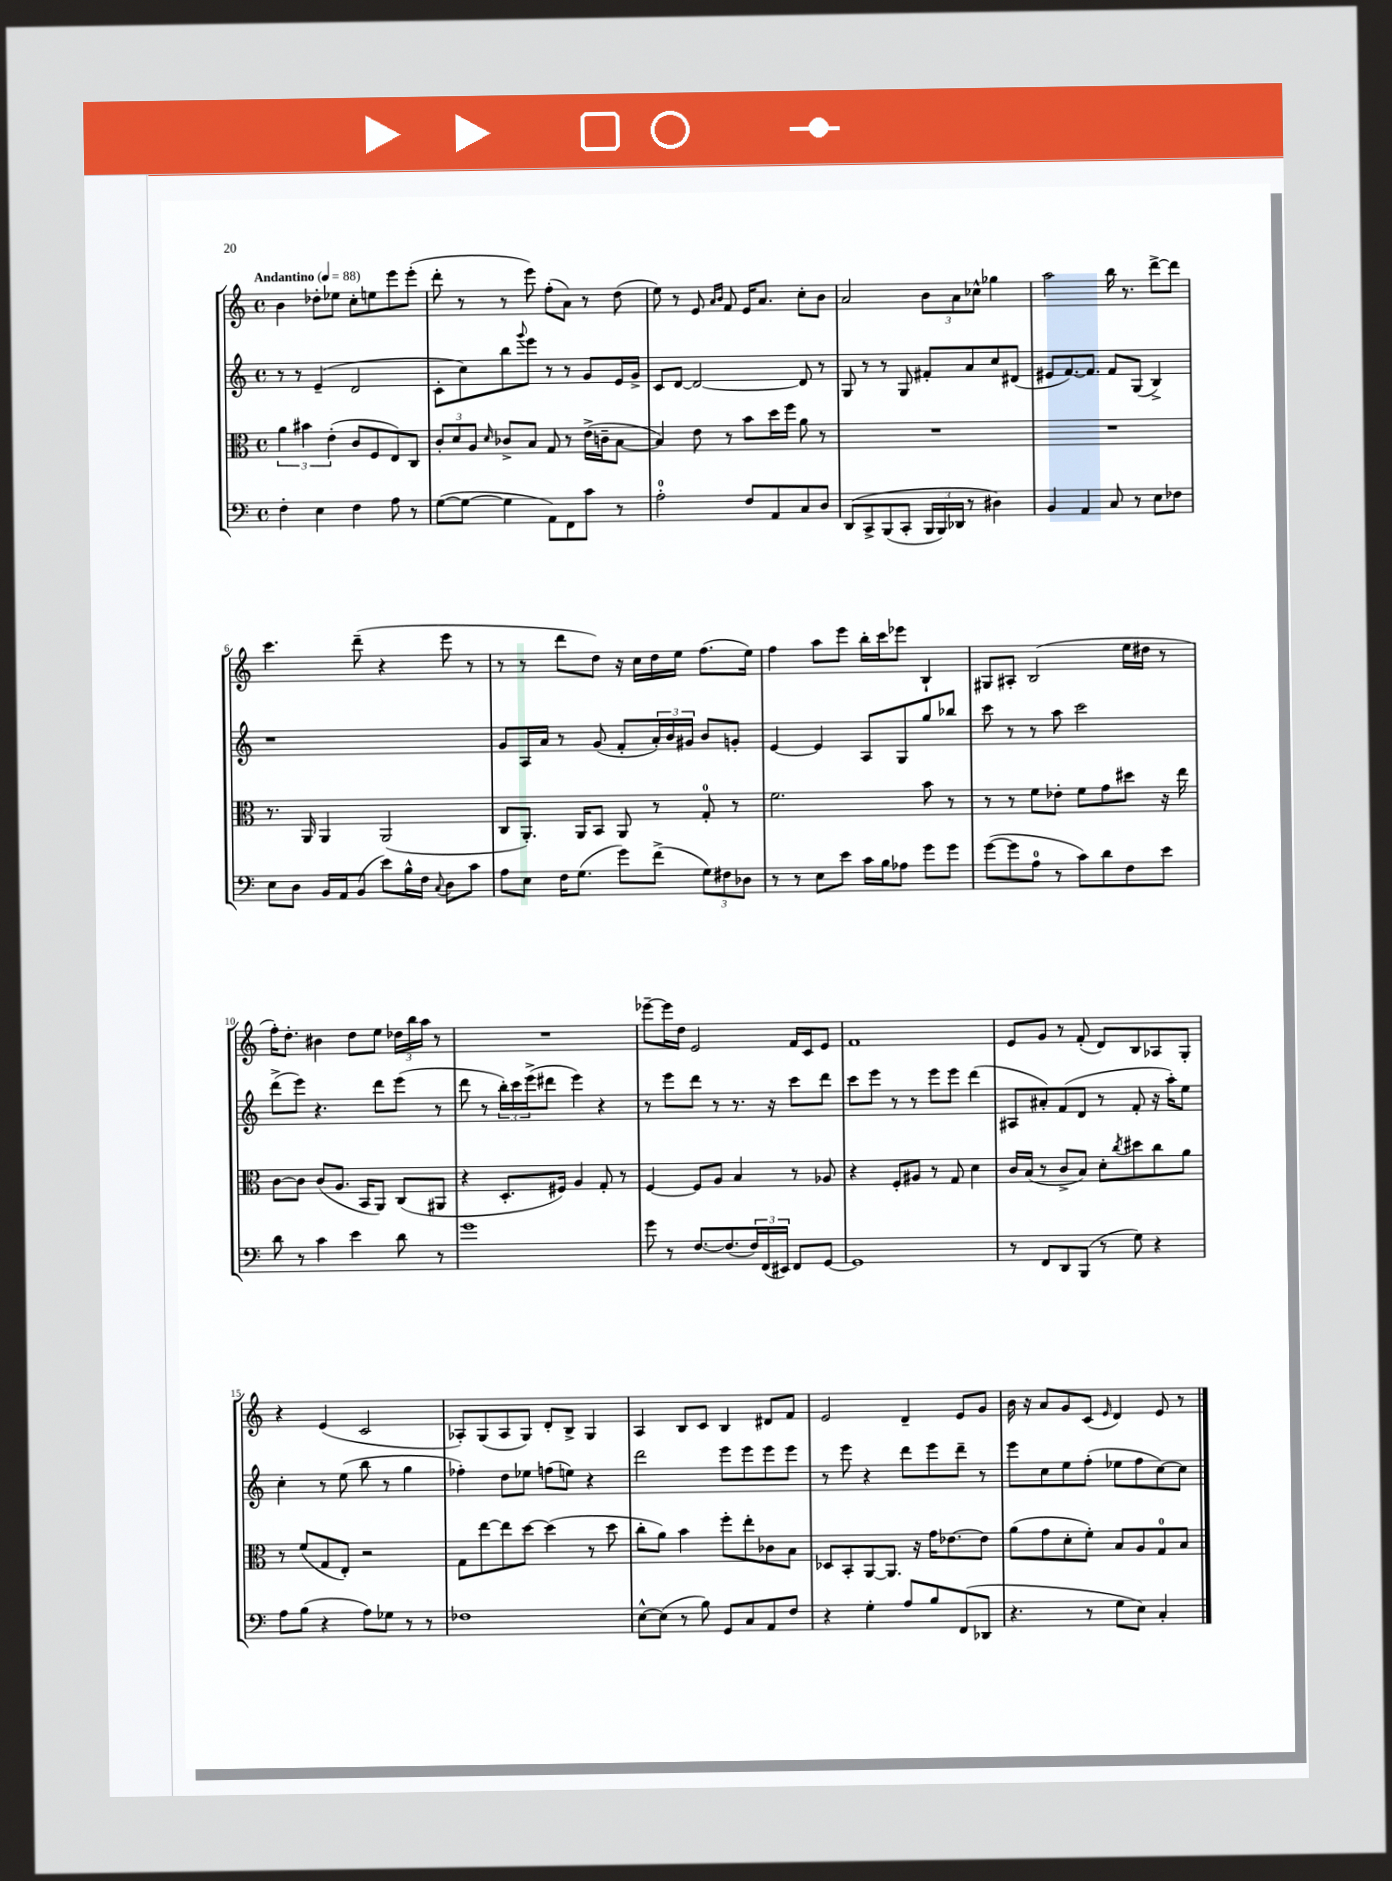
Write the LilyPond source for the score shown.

<<
\new StaffGroup <<
\new Staff = "s0" {
    \clef treble \key c \major \defaultTimeSignature \time 4/4 \tempo "Andantino" 4 = 88
    b'4 des''8-. ees''8 c''8-. e''8 e'''8 e'''8-.( |
    d'''8-. r8 r8 e'''8) f''8-.( a'8) r8 d''8( |
    e''8) r8 e'8 \grace { a'16 b'16 } f'8 e'16 a'8. c''8-. b'8 |
    a'2 \tuplet 3/2 { b'8 a'8 ces''8-^ } ges''4 |
    a''2 b''16 r8. d'''8~-> d'''8 |
    c'''4. d'''8--( r4 e'''8 r8 |
    r8 r8 d'''8 d''8) r16 c''16 d''16 e''16 f''8.( e''16) |
    f''4 a''8 e'''8 b''16-. c'''16 ees'''8 b4-! |
    gis8 ais8-. b2( e''16 dis''16 r8 |
    f''16-.) d''8.-. bis'4 d''8 e''8 \tuplet 3/2 { des''16 b''16 a''16 } r8 |
    R1 |
    ees'''8~-- ees'''16 d''16 e'2 f'16 c'16 e'8 |
    f'1 |
    e'8 g'8 r8 f'8-.( d'8) b8 aes8 g8-. |
    r4 e'4( c'2 |
    aes8-.) g8( aes8 g8) d'8-. b8-> g4 |
    a4 b8 c'8 b4 dis'8 f'8 |
    e'2 d'4-- e'8 g'8 |
    b'16 r16 a'8 g'8 c'8( \grace { e'16 } d'4) e'8 r8 \bar "|." |
}
\new Staff = "s1" {
    \clef treble \key c \major \defaultTimeSignature \time 4/4
    r8 r8 e'4--( d'2 |
    c'8-. c''8) b''8 \appoggiatura { g'''8 } e'''8 r8 r8 g'8 e'16 g'16-> |
    c'8 d'8~ d'2~ d'8 r8 |
    g8 r8 r8 g8 fis'8-. a'8 c''8 dis'8( |
    eis'8 f'8.~) f'8. f'8 g8( b4->) |
    r1 |
    g'8 a16 a'16 r8 g'8( f'8-. \tuplet 3/2 { a'16-.) b'16 gis'16 } b'8 g'8-. |
    e'4~ e'4 a8 g8 g''8 bes''8 |
    c'''8 r8 r8 a''8 c'''2 |
    d'''8->( e'''8) r4. d'''8 e'''8( r8 |
    d'''8 r8 \tuplet 3/2 { b''16-.) c'''16 e'''16->( } dis'''8 e'''4) r4 |
    r8 e'''8 d'''8 r8 r8. r16 c'''8 d'''8 |
    c'''8 e'''8 r8 r8 e'''8 e'''8 d'''4( |
    ais8 ais'8-.) f'8( d'8 r8 f'8-. r16 a''16-.) e''8 |
    c''4-. r8 e''8( b''8 r8 g''4 |
    fes''4-.) d''8 ees''8 f''8( e''8) r4 |
    d'''2 e'''8 e'''8 e'''8 e'''8 |
    r8 e'''8 r4 d'''8 e'''8 d'''8-- r8 |
    e'''8 c''8 e''8 f''8-.( ees''8 f''8 c''8~) c''8 \bar "|." |
}
\new Staff = "s2" {
    \clef alto \key c \major \defaultTimeSignature \time 4/4
    \tuplet 3/2 { a'4 bis'4 e'4-.( } c'8 f8 e8) c8 |
    \tuplet 3/2 { c'8-. d'8 a8 } \grace { d'16 } ces'8-> b8 g8 r8 e'16->( c'16-- b8~ |
    b4) e'8 r8 b'8 d''16 f''16 a'8 r8 |
    R1 |
    R1 |
    r8. a,16 a,4 a,2( |
    c8 a,8.-.) a,16 b,8 a,8 r8 g8-0-. r8 |
    f'2. b'8 r8 |
    r8 r8 f'8 ees'8-. f'8 g'8 dis''8 r16 e''16 |
    c'8~ c'8 c'8( a8. b,16 a,8) c8( ais,8 |
    r4 d8.-. fis16) a4 g8-. r8 |
    f4~ f8 a8 b4 r8 aes8 |
    r4 f8-. ais8 r8 g8 d'4 |
    c'16 b16( r8 c'8-> b8) d'8-. \acciaccatura { c''8 } dis''8 c''8 a'8 |
    r8 f'8( g8 e8-.) r2 |
    g8 e''8~ e''8 d''8~ d''4( r8 d''8 |
    c''8-. a'8) b'4 f''8-. e''8-. ces'8 b8 |
    des8 b,8-. a,8~ a,8. r16 g'16 ees'8.~ ees'8 |
    a'8( g'8 d'8-. f'8-.) b8 a8 g8-0 b8 \bar "|." |
}
\new Staff = "s3" {
    \clef bass \key c \major \defaultTimeSignature \time 4/4
    f4-. e4 f4 a8 r8 |
    g8~( g8~ g4 a,8) f,8 c'8 r8 |
    a2-0-. f8 a,8 c8 d8 |
    d,8\( c,8-> b,,8( c,8-. \tuplet 3/2 { b,,16 b,,16) des,16 } r8 dis4\) |
    b,4 a,4 c8 r8 e8 fes8 |
    e8 d8 b,16 a,16 b,8( e'8) b16-^ f16 \appoggiatura { c8 } d8 c'8 |
    a8 e8 f16 g8.( g'8) f'8->( \tuplet 3/2 { g8) fis8 des8 } |
    r8 r8 e8 e'8 c'16 b16 aes8 g'8 g'8 |
    g'8~( g'8 a8-0 r8 c'8) d'8 f8 e'8 |
    d'8 r8 c'4 e'4 d'8 r8 |
    g'1 |
    g'8 r8 f8.~ f8.( \tuplet 3/2 { f16) f,16( eis,16) } f,8 g,8~ |
    g,1 |
    r8 f,8 d,8 b,,8( r8 g8) r4 |
    a8 b8( r4 a8) ges8 r8 r8 |
    fes1 |
    e8~-^ e8( r8 b8) g,8 c8 a,8 f8 |
    r4 g4-. a8 b8 f,8( des,8 |
    r4. r8 g8 e8) c4-. \bar "|." |
}
>>
>>
